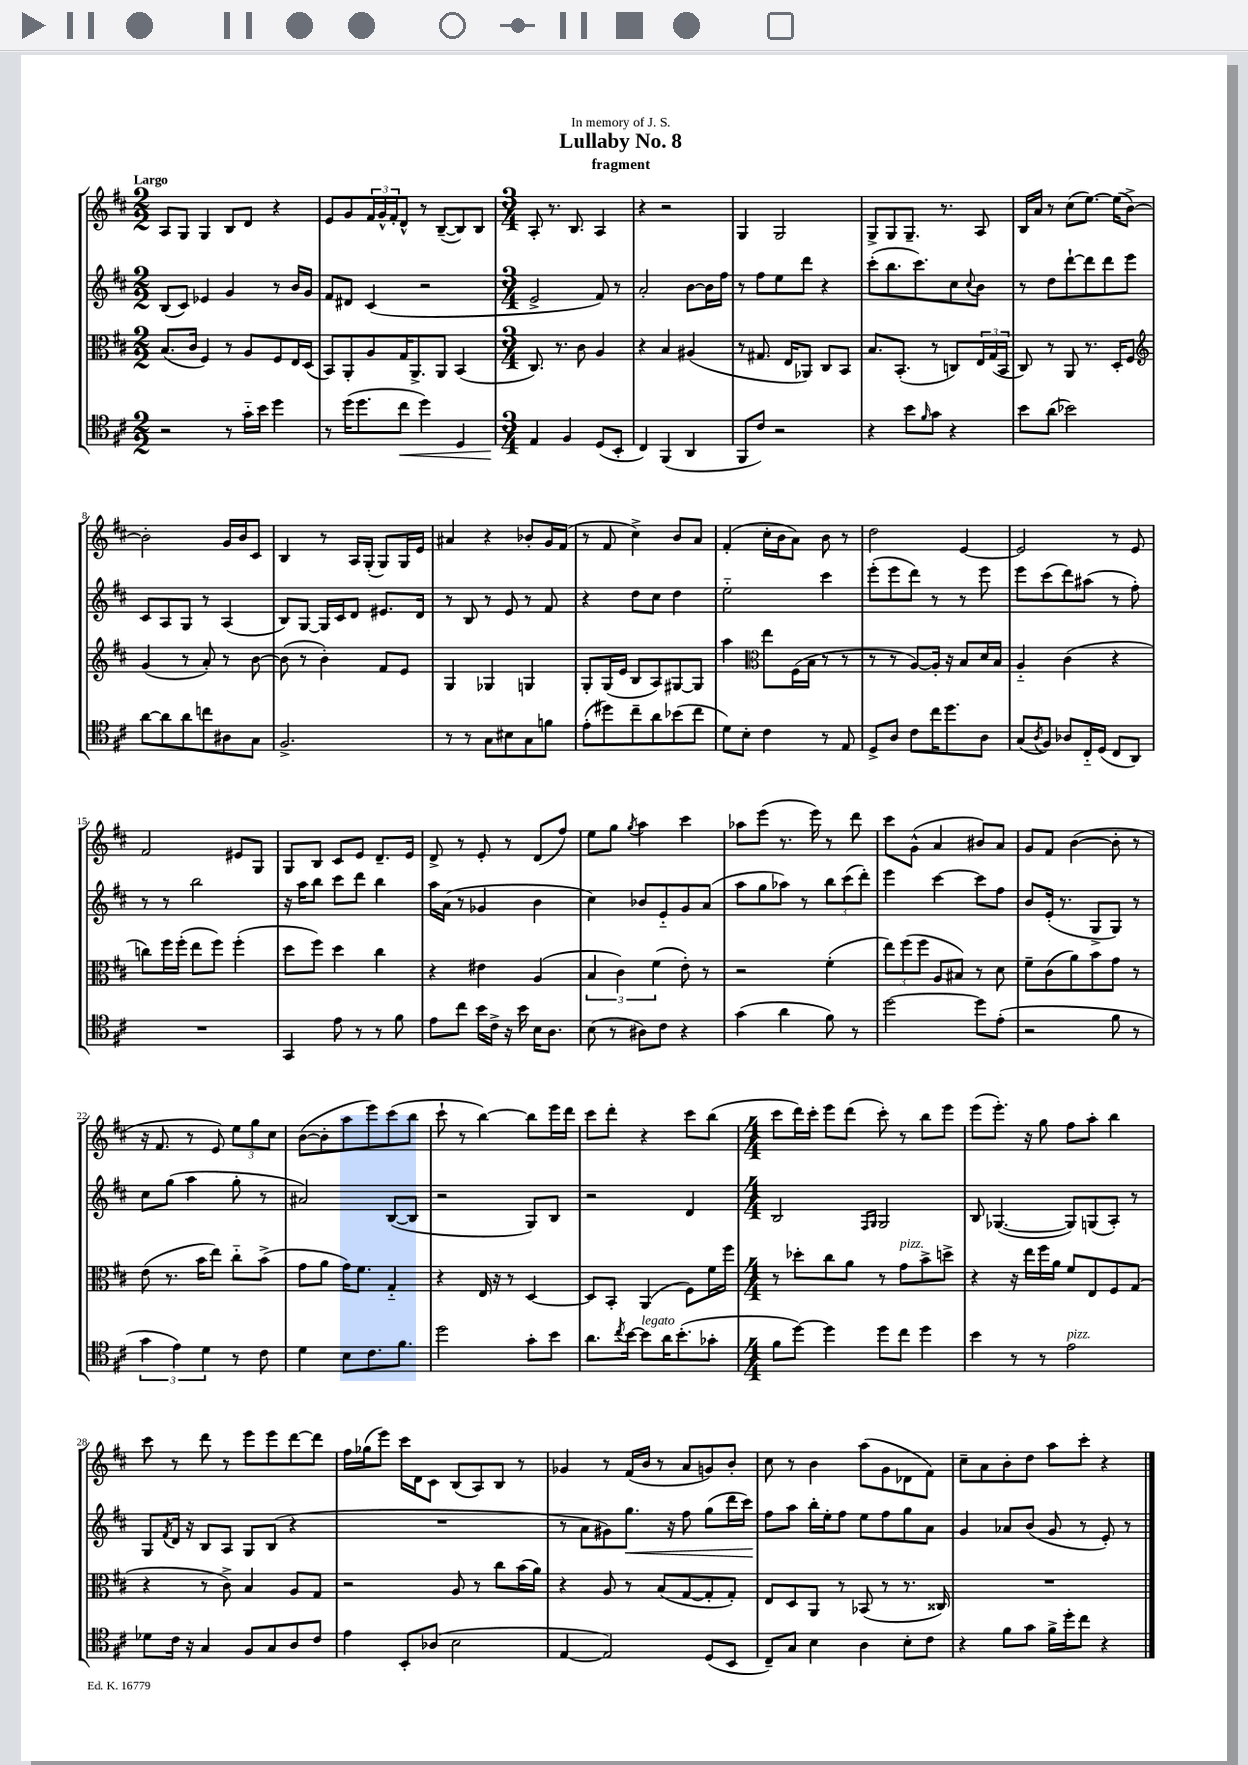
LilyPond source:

\header { title = "Lullaby No. 8" subtitle = "fragment" dedication = "In memory of J. S." }
<<
\new StaffGroup <<
\new Staff = "s0" {
    \clef treble \key d \major \numericTimeSignature \time 2/2 \tempo "Largo"
    a8 g8 g4 b8 d'8 r4 |
    e'8 g'8 \tuplet 3/2 { fis'16 g'16-^ fis'16-. } d'8-^ r8 b8~--( b8) b8 |
    \numericTimeSignature \time 3/4 a8-. r8. b8. a4 |
    r4 r2 |
    g4 g2 |
    g8-> g8 g8.-- r8. a8 |
    b16 a'16 r8 cis''8( e''8.~) e''16( b'8~->) |
    b'2-. g'16 b'16 cis'8 |
    b4 r8 a16 g16-.( g8) g16 e'16 |
    ais'4 r4 bes'8-. g'16 fis'16( |
    r8 fis'8 cis''4->) b'8 a'8 |
    fis'4-.( cis''16-. b'16 a'8) b'8 r8 |
    d''2 e'4~ |
    e'2 r8 e'8 |
    fis'2 eis'8 g8 |
    g8 b8 cis'8 e'8 d'8.-- e'16 |
    d'8-> r8 e'8-. r8 d'8( fis''8) |
    e''8 g''8 \acciaccatura { g''8 } a''4 cis'''4 |
    aes''8 e'''8( r8. e'''16) r8 d'''8 |
    cis'''8 g'8-^( a'4 bis'8) a'8 |
    g'8 fis'8 b'4~( b'8-. r8 |
    r16 fis'8. r8 e'8) \tuplet 3/2 { e''8 g''8 cis''8 } |
    b'8~( b'8-. a''8 e'''8) cis'''8( b''8 |
    cis'''8-! r8 b''4~) b''8 e'''16 d'''16 |
    cis'''8 d'''8-. r4 cis'''8 b''8( |
    \numericTimeSignature \time 4/4 cis'''8 d'''16) cis'''16-. e'''8 d'''8( cis'''8-.) r8 b''8 e'''8 |
    e'''8( e'''8.-.) r16 g''8 fis''8 a''8-. b''4 |
    cis'''8 r8 d'''8 r8 e'''8 e'''8 d'''8~ d'''8 |
    fis''16 ges''16( e'''8) cis'''16 d'16 cis'8 b8( a8) b8 r8 |
    ges'4 r8 fis'16( b'16 r8 a'8 g'8) b'8-. |
    cis''8 r8 b'4 a''8( g'8 des'8 fis'8) |
    cis''8-- a'8 b'8-. d''8 a''8 cis'''8-. r4 \bar "|." |
}
\new Staff = "s1" {
    \clef treble \key d \major \numericTimeSignature \time 2/2
    b8( cis'8) ees'4 g'4 r8 b'16 g'16 |
    fis'8 dis'8 cis'4( r2 |
    \numericTimeSignature \time 3/4 e'2-> fis'8) r8 |
    a'2-. b'8~ b'16 fis''16 |
    r8 fis''8 e''8 d'''8 r4 |
    cis'''8-.( b''8. cis'''8.) cis''8 \appoggiatura { cis''8 } b'8 |
    r8 d''8 d'''8~-! d'''8 d'''8 e'''8 |
    cis'8 a8 g8 r8 a4( |
    b8) g8~ g16 cis'16 d'8 eis'8. d'16 |
    r8 b8 r8 e'8 r8 fis'8 |
    r4 d''8 cis''8 d''4 |
    e''2-_ cis'''4 |
    e'''8-.( e'''8 d'''8) r8 r8 e'''8 |
    e'''8 cis'''8( d'''8) ais''8( r8 fis''8-.) |
    r8 r8 b''2 |
    r16 a''16 b''8 cis'''8 d'''8 b''4 |
    a''16 a'16( r8 ges'4 b'4 |
    cis''4) bes'8 e'8-_ g'8 a'8( |
    a''8 g''8 aes''8) r8 \tuplet 3/2 { b''8 cis'''8( d'''8-.) } |
    e'''4 cis'''4~ cis'''8 fis''8 |
    b'8 e'16-.( r8. g8-> g8) r8 |
    cis''8 g''8( a''4 g''8-. r8 |
    ais'2) b8~( b8 |
    r2 g8) b8 |
    r2 d'4 |
    \numericTimeSignature \time 4/4 b2 \grace { fis16 g16 } g2 |
    b8 ges4.~( ges8) g8( a8-.) r8 |
    g8 \acciaccatura { fis'8 } d'16 r16 b8 a8 g8 b8( r4 |
    R1 |
    r8 a'8 gis'8) g''8.\< r16 fis''8 g''8( d'''16 cis'''16) |
    fis''8\! a''8 b''16-. e''16-. fis''8 e''8 fis''8 g''8 a'8 |
    g'4 aes'8 b'8( g'8 r8 e'8-.) r8 \bar "|." |
}
\new Staff = "s2" {
    \clef alto \key d \major \numericTimeSignature \time 2/2
    b8.( cis'16 fis4) r8 a8 fis8 e16 d16( |
    b,8) a,8-. a8 g16 a,8.-> a,8 b,4( |
    \numericTimeSignature \time 3/4 cis8.) r8. cis'8 a4 |
    r4 b4 ais4( |
    r8 gis8. e16 aes,8) cis8 b,8 |
    b8. b,8.-.( r8 c8) \tuplet 3/2 { e16 g16( b,16 } |
    cis8) r8 a,8 r8. d16-. fis8 |
    \clef treble g'4( r8 a'8-.) r8 b'8~ |
    b'8( r8 b'4-.) fis'8 e'8 |
    g4 ges4 g4 |
    g8-. g16( e'16 b8 a8) gis8~ gis8 |
    a''4 \clef alto e''8 fis16( b16 r8 r8 |
    r8 r8 a8~) a16-. r16 b8 d'16 b16 |
    a4-_ cis'4( r4 |
    c''8) fis''16 fis''16-.( e''8 fis''8) fis''4-.( |
    d''8 fis''8) d''4 cis''4 |
    r4 eis'4 a4( |
    \tuplet 3/2 { b4 cis'4) fis'4( } e'8-.) r8 |
    r2 fis'4-.( |
    \tuplet 3/2 { e''8) fis''8( fis''8 } a8 bis8) r8 d'8 |
    fis'8-- cis'8( a'8) b'8 g'8 r8 |
    e'8( r8. b'16 e''8) cis''8-_ b'8->( |
    g'8 a'8 g'16) fis'8. g4-_ |
    r4 e16 r16 r8 d4~ |
    d8 b,8-. a,4( fis8) fis'16 fis''16 |
    \numericTimeSignature \time 4/4 r8 des''8-. cis''8 a'8 r8 g'8^\markup { \italic "pizz." } b'8-> d''8-> |
    r4 r16 e''16 fis''16 a'16 fis'8 e8 fis8 g8( |
    r4 r8 cis'8->) b4 a8 g8 |
    r2 a8 r8 cis''8 b'16( a'16) |
    r4 a8 r8 b8( g8~ g8-. g8-.) |
    e8 d8 a,8 r8 bes,8( r8 r8. cisis16) |
    R1 \bar "|." |
}
\new Staff = "s3" {
    \clef tenor \key d \major \numericTimeSignature \time 2/2
    r2 r8 g'16-_ b'16 d''4 |
    r8 d''16( d''8. cis''8\< d''4) d4 |
    \numericTimeSignature \time 3/4 e4\! fis4 d8( b,8-. |
    cis4) fis,4( a,4 |
    fis,8 cis'8) r2 |
    r4 b'8 \grace { fis'16 } g'8 r4 |
    b'8 a'8( bes'2) |
    a'8~ a'8 a'8 c''8 ais8 g8 |
    fis2.-> |
    r8 r8 g8 bis8 g8 f'8 |
    e'8-.( dis''8) cis''8-- a'8 bes'8( cis''8 |
    d'8) b8-. cis'4 r8 e8 |
    d8-> a8 cis'8 cis''16 d''8. a8 |
    g8( \acciaccatura { a8 } fis8) aes8 cis16-_ d16( cis8 a,8) |
    R2. |
    g,4 e'8 r8 r8 fis'8 |
    e'8 cis''8 b'16 cis'16-> r16 b'16 b16 a8. |
    b8( r8 ais8) cis'8 r4 |
    g'4( a'4 fis'8) r8 |
    d''2~ d''8 e'8-.( |
    r2 fis'8 r8 |
    \tuplet 3/2 { g'4 e'4) d'4 } r8 cis'8 |
    d'4 b8 cis'8. fis'8. |
    d''2 g'8-. b'8 |
    a'8. \acciaccatura { cis''8 } b'16~ b'8^\markup { \italic "legato" } a'16 b'8.-.( ges'8-. |
    \numericTimeSignature \time 4/4 fis'8 d''8~) d''4 d''8 cis''8 d''4 |
    b'4 r8 r8 e'2^\markup { \italic "pizz." } |
    des'8 cis'16 r16 g4 fis8 g8 a8 cis'8 |
    e'4 b,8-. aes8( b2 |
    e4~ e2) d8( b,8 |
    cis8--) g8 b4 a4 b8-. cis'8 |
    r4 fis'8 g'8 fis'16-> d''16-. cis''8 r4 \bar "|." |
}
>>
>>
